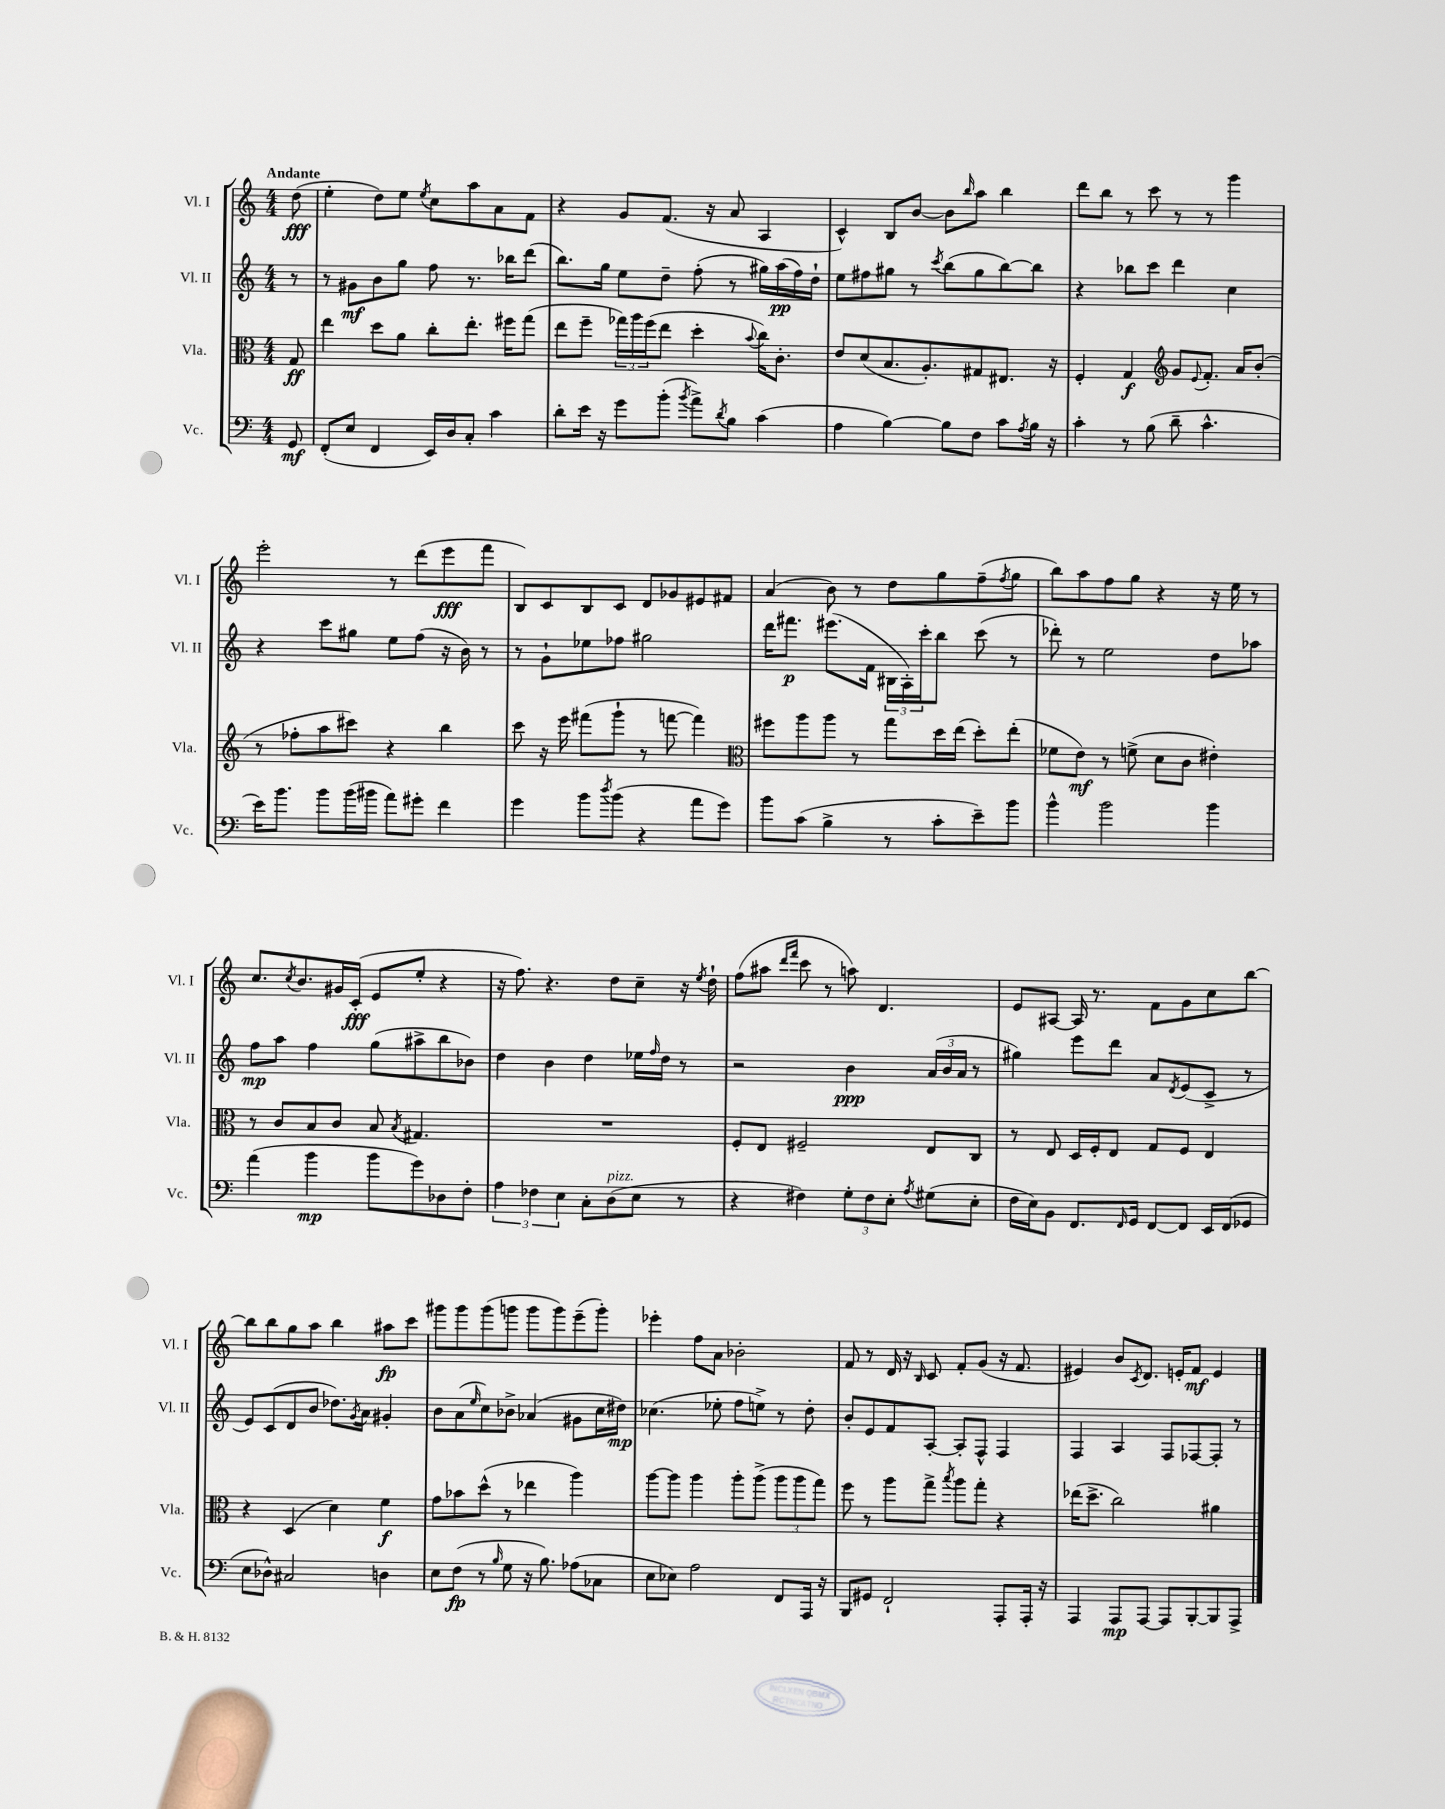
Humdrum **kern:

**kern	**dynam	**kern	**dynam	**kern	**dynam	**kern	**dynam
*part4	*part4	*part3	*part3	*part2	*part2	*part1	*part1
*staff4	*staff4	*staff3	*staff3	*staff2	*staff2	*staff1	*staff1
*I"Vc.	*	*I"Vla.	*	*I"Vl. II	*	*I"Vl. I	*
*I'Vc.	*	*I'Vla.	*	*I'Vl. II	*	*I'Vl. I	*
*clefF4	*	*clefC3	*	*clefG2	*	*clefG2	*
*k[]	*	*k[]	*	*k[]	*	*k[]	*
*M4/4	*	*M4/4	*	*M4/4	*	*M4/4	*
=	=	=	=	=	=	=	=
!	!	!	!	!	!	!LO:TX:a:B:t=Andante	!
8GG/	mf	8G/	ff	8r	.	(8dd\	fff
=1	=1	=1	=1	=1	=1	=1	=1
(8FF'/L	.	4ee\	.	8r	.	4ee'\	.
8E/J	.	.	.	8g#X\L	mf	.	.
4FF/	.	8dd\L	.	8b\	.	8dd\L)	.
.	.	8a\J	.	8gg\J	.	8ee\J	.
.	.	.	.	.	.	8qee/	.
16EE/LL)	.	8cc'\L	.	8ff\	.	8cc\L	.
16D/J	.	.	.	.	.	.	.
8C'/J	.	8.ee'\J	.	8.r	.	8aa\	.
4c\	.	.	.	.	.	8a\	.
.	.	16ff#X\KL	.	16bb-X\KL	.	.	.
.	.	(8gg\J	.	(8ddd\J	.	8f\J	.
=2	=2	=2	=2	=2	=2	=2	=2
8d'\L	.	8ee\L	.	8.bb\L)	.	4r	.
16e\Jk	.	8ff~\J	.	.	.	.	.
16r	.	.	.	16gg\Jk	.	.	.
8g\L	.	24gg-X\LL)	.	8ee\L	.	8g/L	.
.	.	24aa\	.	.	.	.	.
.	.	(24ff\J	.	.	.	.	.
(8b'\J	.	8ee\J	.	8dd~\J	.	(8.f/J	.
8qb/	.	.	.	.	.	.	.
8a^\L)	.	4dd'\	.	(8ff'\	.	.	.
.	.	.	.	.	.	16r	.
8qd/	.	.	.	.	.	.	.
8B\J	.	.	.	8r	.	8a/	.
.	.	8qqb/	.	.	.	.	.
(4c\	.	16cc\KL)	.	16gg#X\LL)	.	4A/	.
.	.	8.c'\J	.	(16aa\	pp	.	.
.	.	.	.	16ff\)	.	.	.
.	.	.	.	16dd`\JJ	.	.	.
=3	=3	=3	=3	=3	=3	=3	=3
4A\	.	8e/L	.	8ee\L	.	4c^^/)	.
.	.	(8d/	.	8ff#X\	.	.	.
[4B\)	.	8.B/	.	8gg#X\J	.	8B/L	.
.	.	.	.	8r	.	[8b/J	.
.	.	8.A'/)	.	.	.	.	.
.	.	.	.	8qccc/	.	.	.
8B\L]	.	.	.	(8bb\L	.	8b\L]	.
.	.	.	.	.	.	16qqbb/	.
8F\J	.	8G#X/	.	8gg#\	.	8aa\J	.
8c\L	.	8.E#X/J	.	[8bb\)	.	4bb\	.
8qA/	.	.	.	.	.	.	.
16B\Jk	.	.	.	8bb\J]	.	.	.
16r	.	16r	.	.	.	.	.
=4	=4	=4	=4	=4	=4	=4	=4
4c'\	.	4F'/	.	4r	.	8ddd\L	.
.	.	.	.	.	.	8bb\J	.
8r	.	4G/	f	8bb-X\L	.	8r	.
(8B\	.	.	.	8ccc\J	.	8ccc\	.
*	*	*clefG2	*	*	*	*	*
8d~\	.	8g/L	.	4ddd\	.	8r	.
.	.	8qqe/	.	.	.	.	.
4.c^^\	.	8.f'/J	.	.	.	8r	.
.	.	.	.	4cc\	.	4ggg\	.
.	.	16a/KL	.	.	.	.	.
.	.	(8b'/J	.	.	.	.	.
!!LO:LB:g=z
=5	=5	=5	=5	=5	=5	=5	=5
16e\KL)	.	8r	.	4r	.	2eee'\	.
8.b\J	.	.	.	.	.	.	.
.	.	8ff-X'\L	.	.	.	.	.
8b\L	.	8aa\	.	8ccc\L	.	.	.
(16b\L	.	8ccc#X\J)	.	8gg#X\J	.	.	.
16b#X\JJ	.	.	.	.	.	.	.
8a\L)	.	4r	.	8ee\L	.	8r	.
8g#X'\J	.	.	.	(8ff\J	.	(8ddd\L	.
4f\	.	4bb\	.	16r	.	8eee\	fff
.	.	.	.	16b\)	.	.	.
.	.	.	.	8r	.	8fff\J	.
=6	=6	=6	=6	=6	=6	=6	=6
4g\	.	8ccc\	.	8r	.	8B/L)	.
.	.	16r	.	8g`\L	.	8c/	.
.	.	16eee\	.	.	.	.	.
8b\L	.	(8fff#X\L	.	8ee-X\	.	8B/	.
8qdd/	.	.	.	.	.	.	.
(8b\J	.	8ggg`\J	.	8ff-X\J	.	8c/J	.
4r	.	8r	.	2gg#X\	.	8d/L	.
.	.	[8fffn\	.	.	.	8g-X/	.
8a\L	.	4fff\])	.	.	.	8e#X/	.
8g\J)	.	.	.	.	.	8f#X/J	.
=7	=7	=7	=7	=7	=7	=7	=7
*	*	*clefC3	*	*	*	*	*
8b\L	.	8ff#X\L	.	16ddd\KL	.	(4a/	.
.	.	.	.	8.fff#X\J	p	.	.
(8c\J	.	8aa\	.	.	.	.	.
4B^\	.	8aa\J	.	(8.eee#X\L	.	8b\)	.
.	.	8r	.	.	.	8r	.
.	.	.	.	16f\Jk	.	.	.
8r	.	8gg\L	.	24B#X\LL	.	8dd\L	.
.	.	.	.	24A'\)	.	.	.
.	.	.	.	24ccc'\J	.	.	.
8c'\L	.	16dd\L	.	8bb\J	.	8gg\	.
.	.	(16ee\JJ	.	.	.	.	.
8e~\)	.	8dd'\L)	.	(8ccc\	.	(8ff~\	.
.	.	.	.	.	.	8qff/	.
8b\J	.	(8ee'\J	.	8r	.	8gg\J	.
=8	=8	=8	=8	=8	=8	=8	=8
4b^^\	.	8f-X\L	.	8ddd-X'\)	.	8bb\L)	.
.	.	8e\J)	mf	8r	.	8aa\	.
2b\	.	8r	.	2ee\	.	8ff\	.
.	.	(8fn^\	.	.	.	8gg\J	.
.	.	8d\L	.	.	.	4r	.
.	.	8c\J	.	.	.	.	.
4b\	.	4e#X'\)	.	8dd\L	.	16r	.
.	.	.	.	.	.	16ee\	.
.	.	.	.	8aa-X\J	.	8r	.
!!LO:LB:g=z
=9	=9	=9	=9	=9	=9	=9	=9
(4a\	.	8r	.	8ff\L	mp	8.cc/L	.
.	.	8c/L	.	8aa\J	.	.	.
.	.	.	.	.	.	8qcc/	.
.	.	.	.	.	.	8.b/	.
4b\	mp	8B/	.	4ff\	.	.	.
.	.	8c/J	.	.	.	16g#X/L	.
.	.	.	.	.	.	(16c'/JJ	fff
8b\L	.	8B/	.	(8gg\L	.	8e/L	.
.	.	8qB/	.	.	.	.	.
8g\)	.	4.G#X/	.	8aa#X^\	.	8ee'/J	.
8D-X\	.	.	.	8bb\	.	4r	.
8F'\J	.	.	.	8b-X\J)	.	.	.
=10	=10	=10	=10	=10	=10	=10	=10
6A\	.	1r	.	4dd\	.	16r	.
.	.	.	.	.	.	8.ff\)	.
6F-X\	.	.	.	.	.	.	.
.	.	.	.	4b\	.	4.r	.
6E\	.	.	.	.	.	.	.
8C'\L	.	.	.	4dd\	.	.	.
!LO:TX:a:i:t=pizz.	!	!	!	!	!	!	!
(8D\	.	.	.	.	.	8dd\L	.
8E\J	.	.	.	16ee-X\LL	.	8cc~\J	.
.	.	.	.	16qqff/	.	.	.
.	.	.	.	16dd\JJ	.	.	.
8r	.	.	.	8r	.	16r	.
.	.	.	.	.	.	8qee/	.
.	.	.	.	.	.	16dd`\	.
=11	=11	=11	=11	=11	=11	=11	=11
4r	.	8F'/L	.	2r	.	(8ff\L	.
.	.	8E/J	.	.	.	8aa#X\J	.
.	.	.	.	.	.	16qqddd/LL	.
.	.	.	.	.	.	16qqfff/JJ	.
4F#X\)	.	2F#X~/	.	.	.	8ccc\	.
.	.	.	.	.	.	8r	.
12G'\L	.	.	.	4b\	ppp	8aan\)	.
12F#\	.	.	.	.	.	.	.
.	.	.	.	.	.	4.d/	.
12E'\J	.	.	.	.	.	.	.
8qA/	.	.	.	.	.	.	.
(8G#X\L	.	8E/L	.	(24a/LL	.	.	.
.	.	.	.	24b/	.	.	.
.	.	.	.	24a/JJ	.	.	.
8E'\J	.	8C/J	.	8r	.	.	.
=12	=12	=12	=12	=12	=12	=12	=12
16F\LL	.	8r	.	4gg#X\)	.	8e/L	.
16E\J)	.	.	.	.	.	.	.
8BB\J	.	8E/	.	.	.	[8A#X/J	.
8.FF/L	.	16D/LL	.	8eee\L	.	16A#/]	.
.	.	16F'/J	.	.	.	8.r	.
.	.	8E/J	.	8ddd\J	.	.	.
16qqFF/	.	.	.	.	.	.	.
16GG/Jk	.	.	.	.	.	.	.
[8FF/L	.	8G/L	.	8a/L	.	8f\L	.
.	.	.	.	8qd/	.	.	.
8FF/J]	.	8F/J	.	(8e/	.	8g\	.
16EE/LL	.	4E/	.	8c^/J	.	8cc\	.
(16FF/J	.	.	.	.	.	.	.
8GG-X/J	.	.	.	8r	.	[8bb\J	.
!!LO:LB:g=z
=13	=13	=13	=13	=13	=13	=13	=13
8E\L	.	4r	.	8e/L)	.	8bb\L]	.
8D-X^^\J)	.	.	.	(8c/	.	8bb\	.
2C#X/	.	(4D/	.	8d/	.	8gg\	.
.	.	.	.	8b/J	.	8aa\J	.
.	.	4d\)	.	8.dd-X\L)	.	4bb\	.
.	.	.	.	8qg/	.	.	.
.	.	.	.	16a\Jk	.	.	.
4Dn\	.	4f\	f	4g#X'/	.	8aa#X\L	fp
.	.	.	.	.	.	8ccc\J	.
=14	=14	=14	=14	=14	=14	=14	=14
8E\L	.	8g\L	.	8b\L	.	8ggg#X\L	.
(8F\J	fp	8b-X\	.	(8a\	.	8ggg#\	.
.	.	.	.	16qqee/	.	.	.
8r	.	(8dd^^\J	.	8cc\)	.	(8ggg#\	.
16qqB/	.	.	.	.	.	.	.
8G\	.	8r	.	8b-X^\J	.	8gggn\J	.
16r	.	4ee-X\	.	(4a-X/	.	8ggg\L	.
8.B\)	.	.	.	.	.	.	.
.	.	.	.	.	.	8ggg\)	.
(8A-X\L	.	4aa\)	.	8g#X\L	.	(8eee~\	.
8C-X\J	.	.	.	16cc\L	.	8ggg'\J)	.
.	.	.	.	16dd#X\JJ)	mp	.	.
=15	=15	=15	=15	=15	=15	=15	=15
8E\L	.	[8aa\L	.	(4.cc-X\	.	4eee-X'\	.
8E-X\J)	.	8aa\J]	.	.	.	.	.
2A\	.	4aa\	.	.	.	8ff\L	.
.	.	.	.	8ee-X'\	.	8a\J	.
.	.	8aa'\L	.	8ff\L	.	2b-X'\	.
.	.	(8aa^\J	.	8een^\J)	.	.	.
8FF/L	.	12aa\L	.	8r	.	.	.
.	.	12aa\	.	.	.	.	.
16AAA/Jk	.	.	.	8dd'\	.	.	.
.	.	12gg\J)	.	.	.	.	.
16r	.	.	.	.	.	.	.
=16	=16	=16	=16	=16	=16	=16	=16
8BBB/L	.	8ff\	.	8b'/L	.	8f/	.
8GG#X/J	.	8r	.	8e/	.	8r	.
2FF`/	.	8aa\L	.	8f/	.	16d/	.
.	.	.	.	.	.	16r	.
.	.	.	.	.	.	16qqB/	.
.	.	8gg^\J	.	[8A'/J	.	8c/	.
.	.	8qbb/	.	.	.	.	.
.	.	8aa\L	.	8A'/L]	.	8f'/L	.
.	.	8gg'\J	.	8F^^/J	.	(8g/J	.
8AAA'/L	.	4r	.	4F/	.	16r	.
.	.	.	.	.	.	8.f/	.
16AAA'/Jk	.	.	.	.	.	.	.
16r	.	.	.	.	.	.	.
=17	=17	=17	=17	=17	=17	=17	=17
4AAA/	.	(16ee-X\KL	.	4F/	.	4e#X/)	.
.	.	8.dd^\J	.	.	.	.	.
8AAA/L	mp	2cc\)	.	4A/	.	8b/L	.
.	.	.	.	.	.	8qc/	.
[8AAA/J	.	.	.	.	.	8.d/J	.
8AAA/L]	.	.	.	8F/L	.	.	.
.	.	.	.	.	.	16en'/KL	.
[8BBB'/	.	.	.	[8F-X/	.	8f/J	mf
8BBB/]	.	4a#X\	.	8F-'/J]	.	4e/	.
8AAA^/J	.	.	.	8r	.	.	.
==	==	==	==	==	==	==	==
*-	*-	*-	*-	*-	*-	*-	*-
